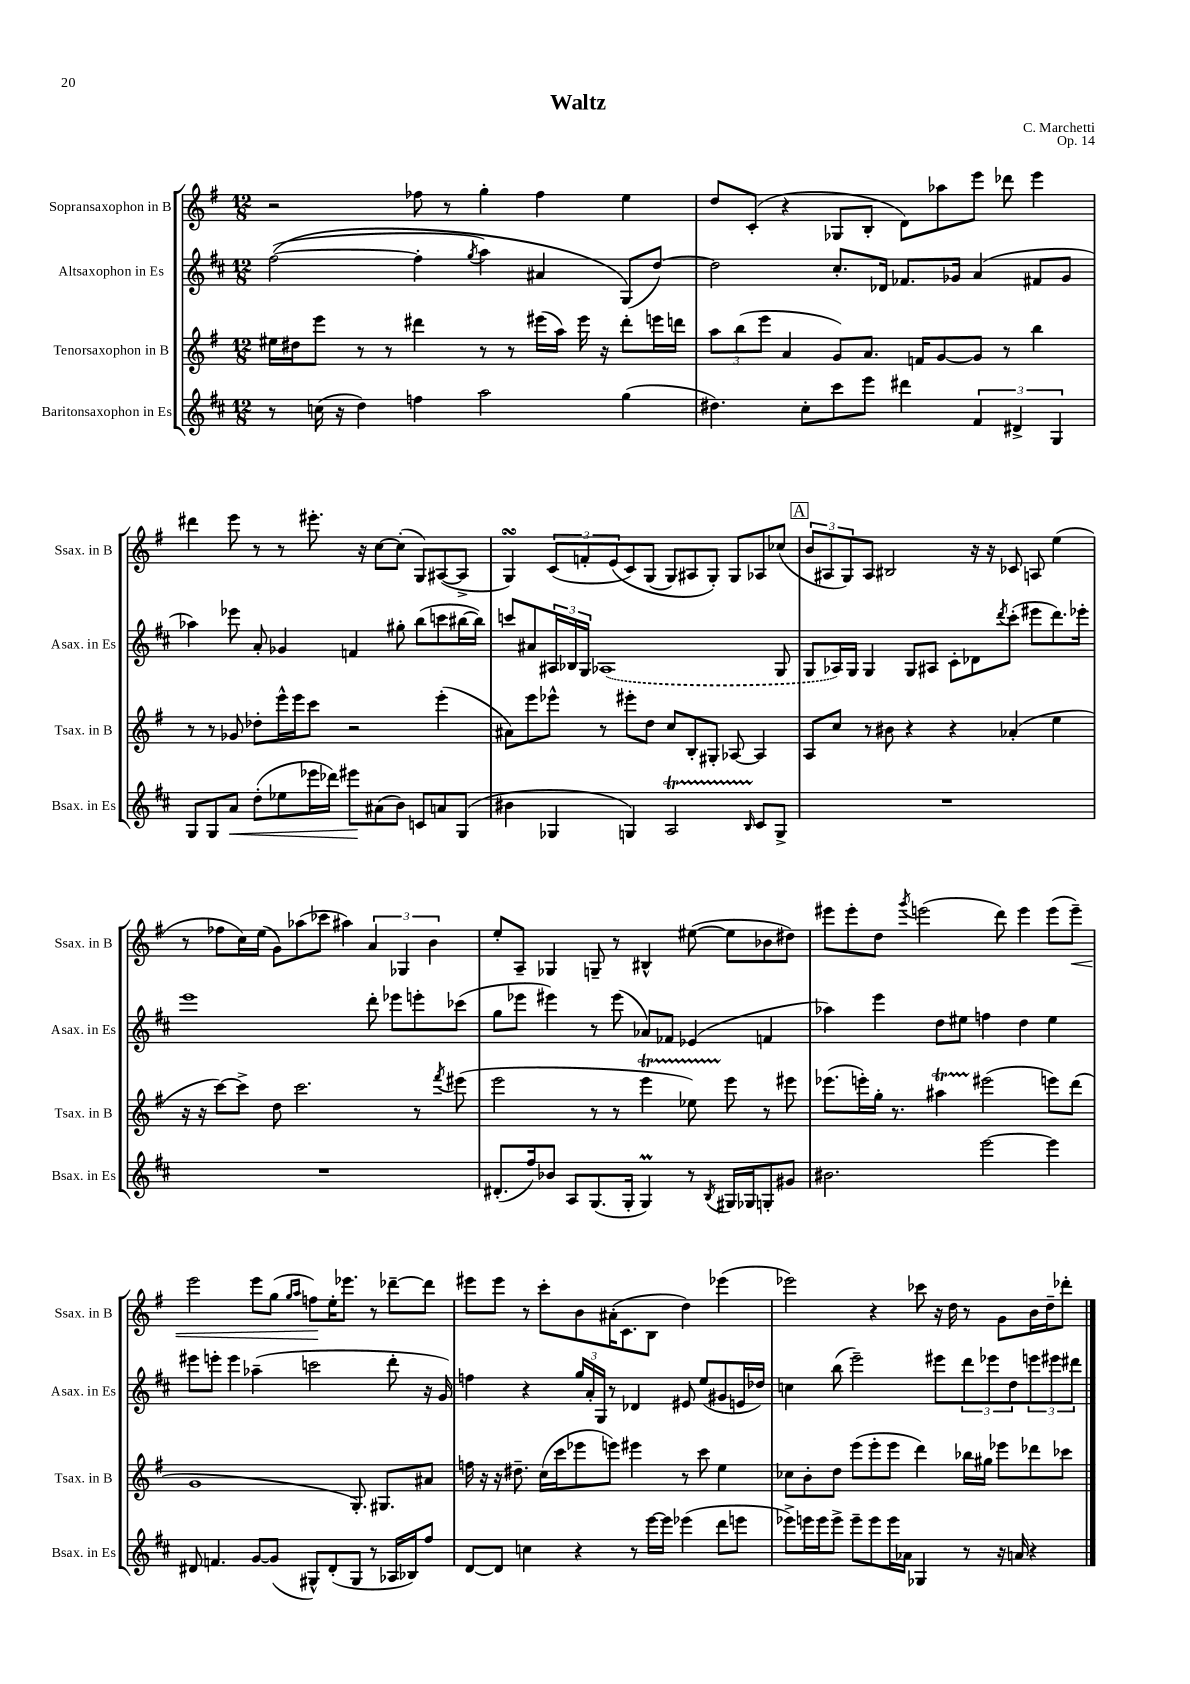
\header { title = "Waltz" composer = "C. Marchetti" opus = "Op. 14" }
<<
\new StaffGroup <<
\new Staff = "s0" \with { instrumentName = "Sopransaxophon in B" shortInstrumentName = "Ssax. in B" } {
    \clef treble \key g \major \numericTimeSignature \time 12/8
    r2 fes''8 r8 g''4-. fes''4 e''4 |
    d''8 c'8-.( r4 ges8 b8-. d'8) aes''8 e'''8 des'''8 e'''4 |
    dis'''4 e'''8 r8 r8 eis'''8.-. r16 c''8~ c''8-.( g8) ais8~( ais8-> |
    g4\turn) \tuplet 3/2 { c'8( f'8-. e'8\( } c'8) g8( g8) ais8 g8-.\) g8 aes8 ces''8( |
    \mark \markup { \box "A" } \tuplet 3/2 { b'8 ais8 g8) } ais8 bis2 r16 r16 ces'8 a8 e''4( |
    r8 fes''8 c''16) e''16( g'8) aes''8( ces'''8 ais''4) \tuplet 3/2 { a'4 ges4 b'4 } |
    e''8-. a8-- ges4 g8-- r8 bis4-^ eis''8~( eis''8 bes'8 dis''8) |
    eis'''8 eis'''8-. d''8 \acciaccatura { g'''8 } e'''2( d'''8) e'''4 e'''8( e'''8--\<) |
    e'''2 e'''8 g''8( \grace { g''16 a''16 } f''8\!) e''16-. ees'''8. r8 des'''8~-- des'''8 |
    eis'''8 eis'''8 r8 c'''8-. b'8 ais'16-.( c'8. b8 d''4) ees'''4( |
    ees'''2) r4 ces'''8 r16 d''16 r8 g'8 b'16 d''16-- des'''8-. \bar "|." |
}
\new Staff = "s1" \with { instrumentName = "Altsaxophon in Es" shortInstrumentName = "Asax. in Es" } {
    \clef treble \key d \major \numericTimeSignature \time 12/8
    fis''2~(\( fis''4-. \acciaccatura { g''8 } a''4) ais'4 g8(\) d''8~) |
    d''2 cis''8.-. des'16 fes'8. ges'16 a'4( fis'8 ges'8 |
    aes''4) ees'''8 a'8-. ges'4 f'4 gis''8-. b''8( c'''8 bis''16~ bis''16) |
    c'''8 ais'8 \tuplet 3/2 { ais16 bes16 g16 } \once \slurDashed aes1( g8 |
    \mark \markup { \box "A" } g8 aes16) g16 g4 g8 ais8 cis'8-. des'8 \acciaccatura { d'''8 } cis'''8-.( eis'''8 d'''8.) ees'''16-. |
    e'''1 d'''8-. ees'''8 e'''8-. ces'''8( |
    g''8 ees'''8 eis'''4) r8 eis'''8( aes'8) fes'8 ees'4( f'4 |
    aes''4) e'''4 d''8 eis''8 f''4 d''4 eis''4 |
    eis'''8 e'''8-. e'''4 aes''4--( c'''2 d'''8-. r16 g'16) |
    f''4 r4 \tuplet 3/2 { g''16 a'16-. g16 } r8 des'4 eis'8 e''8( gis'8 e'16 des''16) |
    c''4 b''8( e'''2--) eis'''8 \tuplet 3/2 { d'''8 ees'''8 d''8 } \tuplet 3/2 { e'''8 eis'''8 dis'''8 } \bar "|." |
}
\new Staff = "s2" \with { instrumentName = "Tenorsaxophon in B" shortInstrumentName = "Tsax. in B" } {
    \clef treble \key g \major \numericTimeSignature \time 12/8
    eis''16 dis''16 e'''8 r8 r8 dis'''4 r8 r8 eis'''16( a''16) eis'''16 r16 dis'''8-. e'''16 d'''16 |
    \tuplet 3/2 { a''8 b''8( e'''8 } a'4 g'8) a'8. f'16 g'8~ g'8 r8 b''4 |
    r8 r8 ges'8 des''8-. e'''16-^ e'''16 c'''8 r2 e'''4-.( |
    ais'8) e'''8 ees'''8-^ r8 eis'''8-. d''8 c''8 b8-. gis8-. aes8~ aes4 |
    \mark \markup { \box "A" } a8 c''8 r8 bis'8 r4 r4 aes'4-.( e''4 |
    r16 r16 c'''8~) c'''8-> d''8 c'''2. r8 \acciaccatura { fis'''8 } eis'''8( |
    e'''2 r8 r8 e'''4\startTrillSpan ees''8) e'''8\stopTrillSpan r8 eis'''8 |
    ees'''8.( e'''16-.) g''16-. r8. ais''4\startTrillSpan eis'''2\stopTrillSpan( e'''8) d'''8( |
    g'1 g8.-.) gis8. ais'8 |
    f''16 r16 r16 dis''8.-- c''16( c'''16 ees'''8 e'''8) eis'''4 r8 c'''8 e''4 |
    ces''8 b'8-. d''8 e'''8( e'''8-. e'''8 d'''4) bes''16 gis''16 ees'''8 des'''8 ces'''8 \bar "|." |
}
\new Staff = "s3" \with { instrumentName = "Baritonsaxophon in Es" shortInstrumentName = "Bsax. in Es" } {
    \clef treble \key d \major \numericTimeSignature \time 12/8
    r8 c''16( r16 d''4) f''4 a''2 g''4( |
    dis''4.) cis''8-. cis'''8 e'''8 dis'''4 \tuplet 3/2 { fis'4 dis'4-> g4 } |
    g8 g8 a'8\< d''8-.( ees''8 ees'''16 des'''16) eis'''8\! ais'8( b'8) c'8 a'8 g8( |
    bis'4 ges4 g4) a2\startTrillSpan \grace { b16 } cis'8\stopTrillSpan g8-> |
    \mark \markup { \box "A" } R1. |
    R1. |
    dis'8.-.( fis''16) bes'8 a8 g8.( g16-. g4\prall) r8 \acciaccatura { b8 } gis16 ges16 g8-. gis'8 |
    bis'2. e'''2~ e'''4 |
    dis'8 f'4. g'8~ g'8( gis8-^) dis'8-.( gis8 r8 aes16 bes16) fis''8 |
    d'8~ d'8 c''4 r4 r8 e'''16~ e'''16 ees'''4( d'''8 e'''8 |
    ees'''8->) e'''16 e'''16 e'''8-> e'''8-- e'''8 e'''16 aes'16 ges4 r8 r16 a'16 r4 \bar "|." |
}
>>
>>
\layout { \context { \Score \remove "Bar_number_engraver" } }
